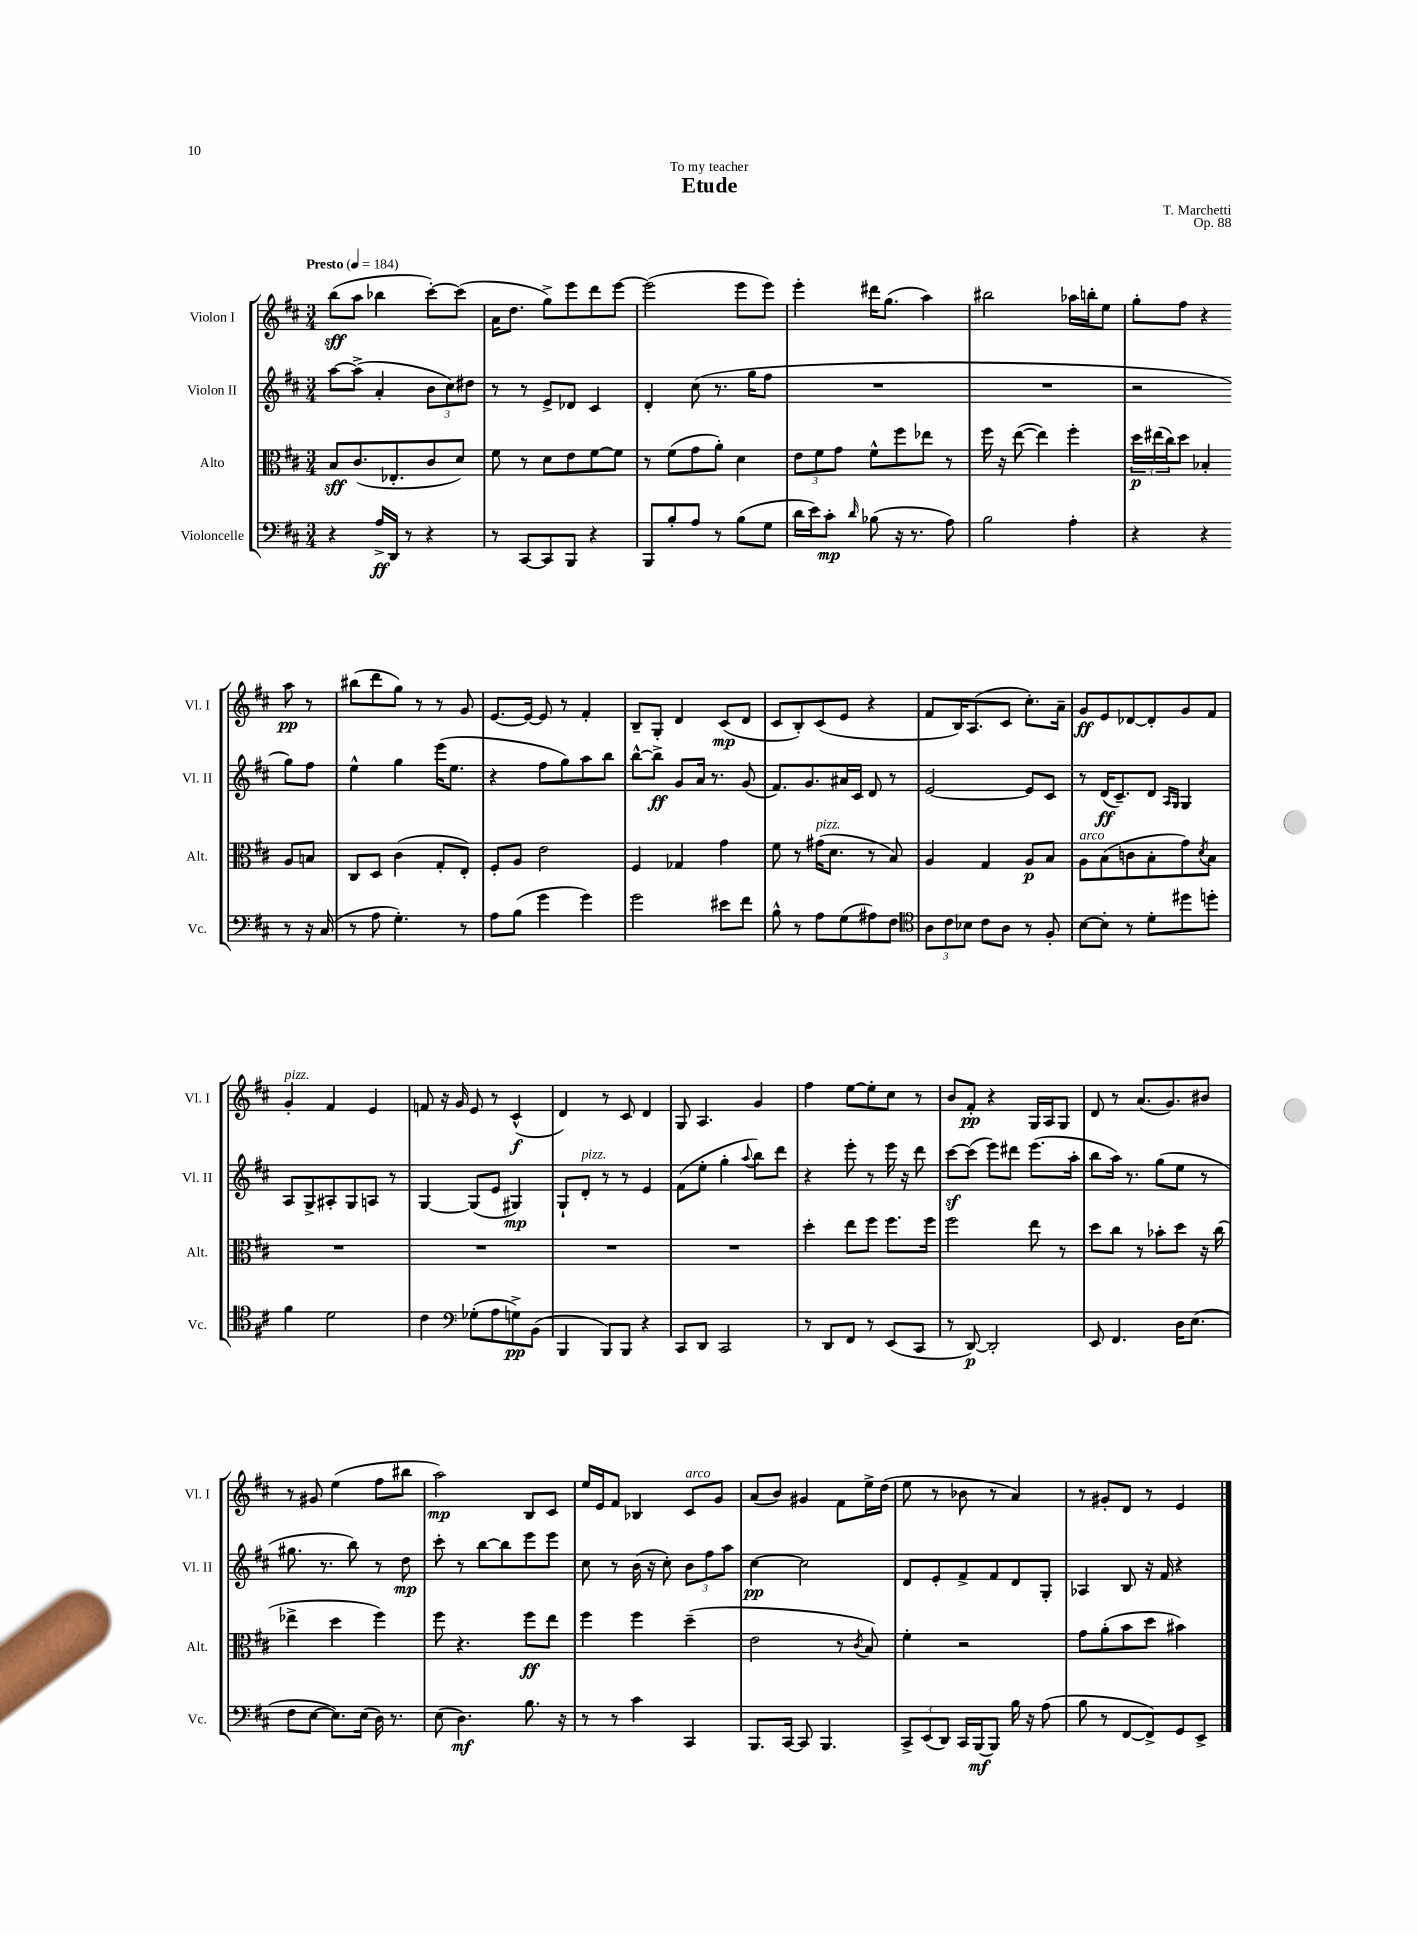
\header { title = "Etude" composer = "T. Marchetti" dedication = "To my teacher" opus = "Op. 88" }
<<
\new StaffGroup <<
\new Staff = "s0" \with { instrumentName = "Violon I" shortInstrumentName = "Vl. I" } {
    \clef treble \key d \major \numericTimeSignature \time 3/4 \tempo "Presto" 4 = 184
    b''8\sff( a''8 bes''4 cis'''8~-.) cis'''8( |
    a'16 d''8. g''8->) e'''8 d'''8 e'''8~ |
    e'''2( e'''8 e'''8) |
    e'''4-. dis'''16 g''8.( a''4) |
    bis''2 aes''16 b''16-. e''8 |
    g''8-. fis''8 r4 a''8\pp r8 |
    bis''8( d'''8 g''8) r8 r8 g'8 |
    e'8.~ e'16~ e'8 r8 fis'4-. |
    b8-- g8-. d'4 cis'8\mp( d'8 |
    cis'8 b8-.) cis'8( e'8 r4 |
    fis'8 b16) a8.( cis'8 cis''8.-.) a'16-- |
    g'8\ff e'8 des'8~ des'8-. g'8 fis'8 |
    g'4-.^\markup { \italic "pizz." } fis'4 e'4 |
    f'8 r16 g'16 e'8 r8 cis'4-^\f( |
    d'4) r8 cis'8 d'4 |
    g8 a4. g'4 |
    fis''4 e''8~ e''8-. cis''8 r8 |
    b'8 fis'8-.\pp r4 g16 a16 g8 |
    d'8 r8 a'8.( g'8.) bis'8 |
    r8 gis'8 e''4( fis''8 bis''8 |
    a''2\mp) b8 cis'8 |
    e''16 e'16 fis'8 bes4 cis'8^\markup { \italic "arco" } g'8 |
    a'8( b'8) gis'4 fis'8 e''16-> d''16( |
    e''8 r8 bes'8 r8 a'4) |
    r8 gis'8-. d'8 r8 e'4 \bar "|." |
}
\new Staff = "s1" \with { instrumentName = "Violon II" shortInstrumentName = "Vl. II" } {
    \clef treble \key d \major \numericTimeSignature \time 3/4
    a''8~ a''8->( a'4-. \tuplet 3/2 { b'8 cis''8) dis''8 } |
    r8 r8 e'8-> des'8 cis'4 |
    d'4-. cis''8( r8. g''16 fis''8 |
    R2. |
    R2. |
    r2 g''8) fis''8 |
    e''4-^ g''4 e'''16( e''8. |
    r4 fis''8 g''8) a''8 b''8 |
    b''8~-^ b''8->\ff g'8 a'16 r8. g'8( |
    fis'8.) g'8. ais'16 cis'16 d'8 r8 |
    e'2~ e'8 cis'8 |
    r8 d'16\ff( cis'8.--) d'8 \grace { a16 g16 } g4 |
    a8 g8-> ais8-. g8 a8 r8 |
    g4~ g8( e'8 gis4\mp) |
    g8-! d'8-.^\markup { \italic "pizz." } r8 r8 e'4 |
    fis'8( e''8-. g''4-. \appoggiatura { a''8 } b''8) d'''8 |
    r4 e'''8-. r8 e'''16 r16 d'''8 |
    cis'''8~\sf cis'''8( e'''8) dis'''8 e'''8.( a''16-. |
    b''8 a''16) r8. g''8( e''8 r8 |
    gis''8. r8. b''8) r8 d''8\mp |
    cis'''8-. r8 b''8~ b''8 e'''8 e'''8 |
    cis''8 r8 b'16( r16 cis''8-.) \tuplet 3/2 { b'8 fis''8 a''8 } |
    cis''4~\pp cis''2 |
    d'8 e'8-. fis'8-> fis'8 d'8 g8-. |
    aes4 b8 r16 fis'16 r4 \bar "|." |
}
\new Staff = "s2" \with { instrumentName = "Alto" shortInstrumentName = "Alt." } {
    \clef alto \key d \major \numericTimeSignature \time 3/4
    b8\sff cis'8.( ees8.-. cis'8 d'8) |
    fis'8 r8 d'8 e'8 fis'8~ fis'8 |
    r8 fis'8( g'8 a'8-.) d'4 |
    \tuplet 3/2 { e'8 fis'8 g'8 } fis'8-^ fis''8 ees''8 r8 |
    fis''16 r16 e''8~( e''4) fis''4-. |
    \tuplet 3/2 { d''16\p eis''16( cis''16) } d''8 bes4-. a8 b8 |
    cis8 d8 cis'4( g8-. e8-.) |
    fis8-. a8 e'2 |
    fis4 ges4 g'4 |
    fis'8 r8 gis'16^\markup { \italic "pizz." }( d'8. r8 b8) |
    a4 g4 a8\p b8 |
    a8^\markup { \italic "arco" } b8( c'8 b8-. g'8) \acciaccatura { d'8 } b8 |
    R2. |
    R2. |
    R2. |
    R2. |
    d''4-. e''8 fis''8 fis''8. fis''16 |
    fis''2 e''8 r8 |
    d''8 cis''8 r8 bes'8-. d''8 r16 cis''16( |
    ees''4-> d''4 fis''4) |
    fis''8 r4. fis''8\ff e''8 |
    fis''4 fis''4 d''4--( |
    e'2 r8 \acciaccatura { cis'8 } b8) |
    fis'4-. r2 |
    g'8 a'8-.( b'8 d''8 bis'4) \bar "|." |
}
\new Staff = "s3" \with { instrumentName = "Violoncelle" shortInstrumentName = "Vc." } {
    \clef bass \key d \major \numericTimeSignature \time 3/4
    r4 a16->\ff d,16 r8 r4 |
    r8 cis,8~ cis,8 b,,8 r4 |
    b,,8 b8-. a8 r8 b8( g8 |
    d'16 e'16) cis'8-.\mp \grace { d'16 } bes8( r16 r8. a8) |
    b2 a4-. |
    r4 r4 r8 r16 cis16( |
    r8 a8 g4.-.) r8 |
    a8 b8( g'4 g'4) |
    g'2 eis'8 fis'8 |
    b8-^ r8 a8 g8( ais8) fis8 |
    \clef tenor \tuplet 3/2 { a8 cis'8 bes8 } cis'8 a8 r8 fis8-. |
    b8~ b8-. r8 d'8-. dis''8 d''8-. |
    fis'4 d'2 |
    cis'4 \clef bass ges8-.( a8 g8->\pp) b,8( |
    b,,4 b,,8) b,,8 r4 |
    cis,8 d,8 cis,2 |
    r8 d,8 fis,8 r8 e,8( cis,8 |
    r8 d,8~\p) d,2-. |
    e,8 fis,4. d16 e8.( |
    fis8 e8~ e8.) e16( d16) r8. |
    e8( d4.\mf) b8. r16 |
    r8 r8 cis'4 cis,4 |
    b,,8. cis,16~ cis,8 b,,4. |
    \tuplet 3/2 { cis,8-> e,8( d,8) } cis,16 b,,16~\mf b,,8 b16 r16 a8( |
    b8 r8 fis,8~ fis,8->) g,8 e,8-> \bar "|." |
}
>>
>>
\layout { \context { \Score \remove "Bar_number_engraver" } }
